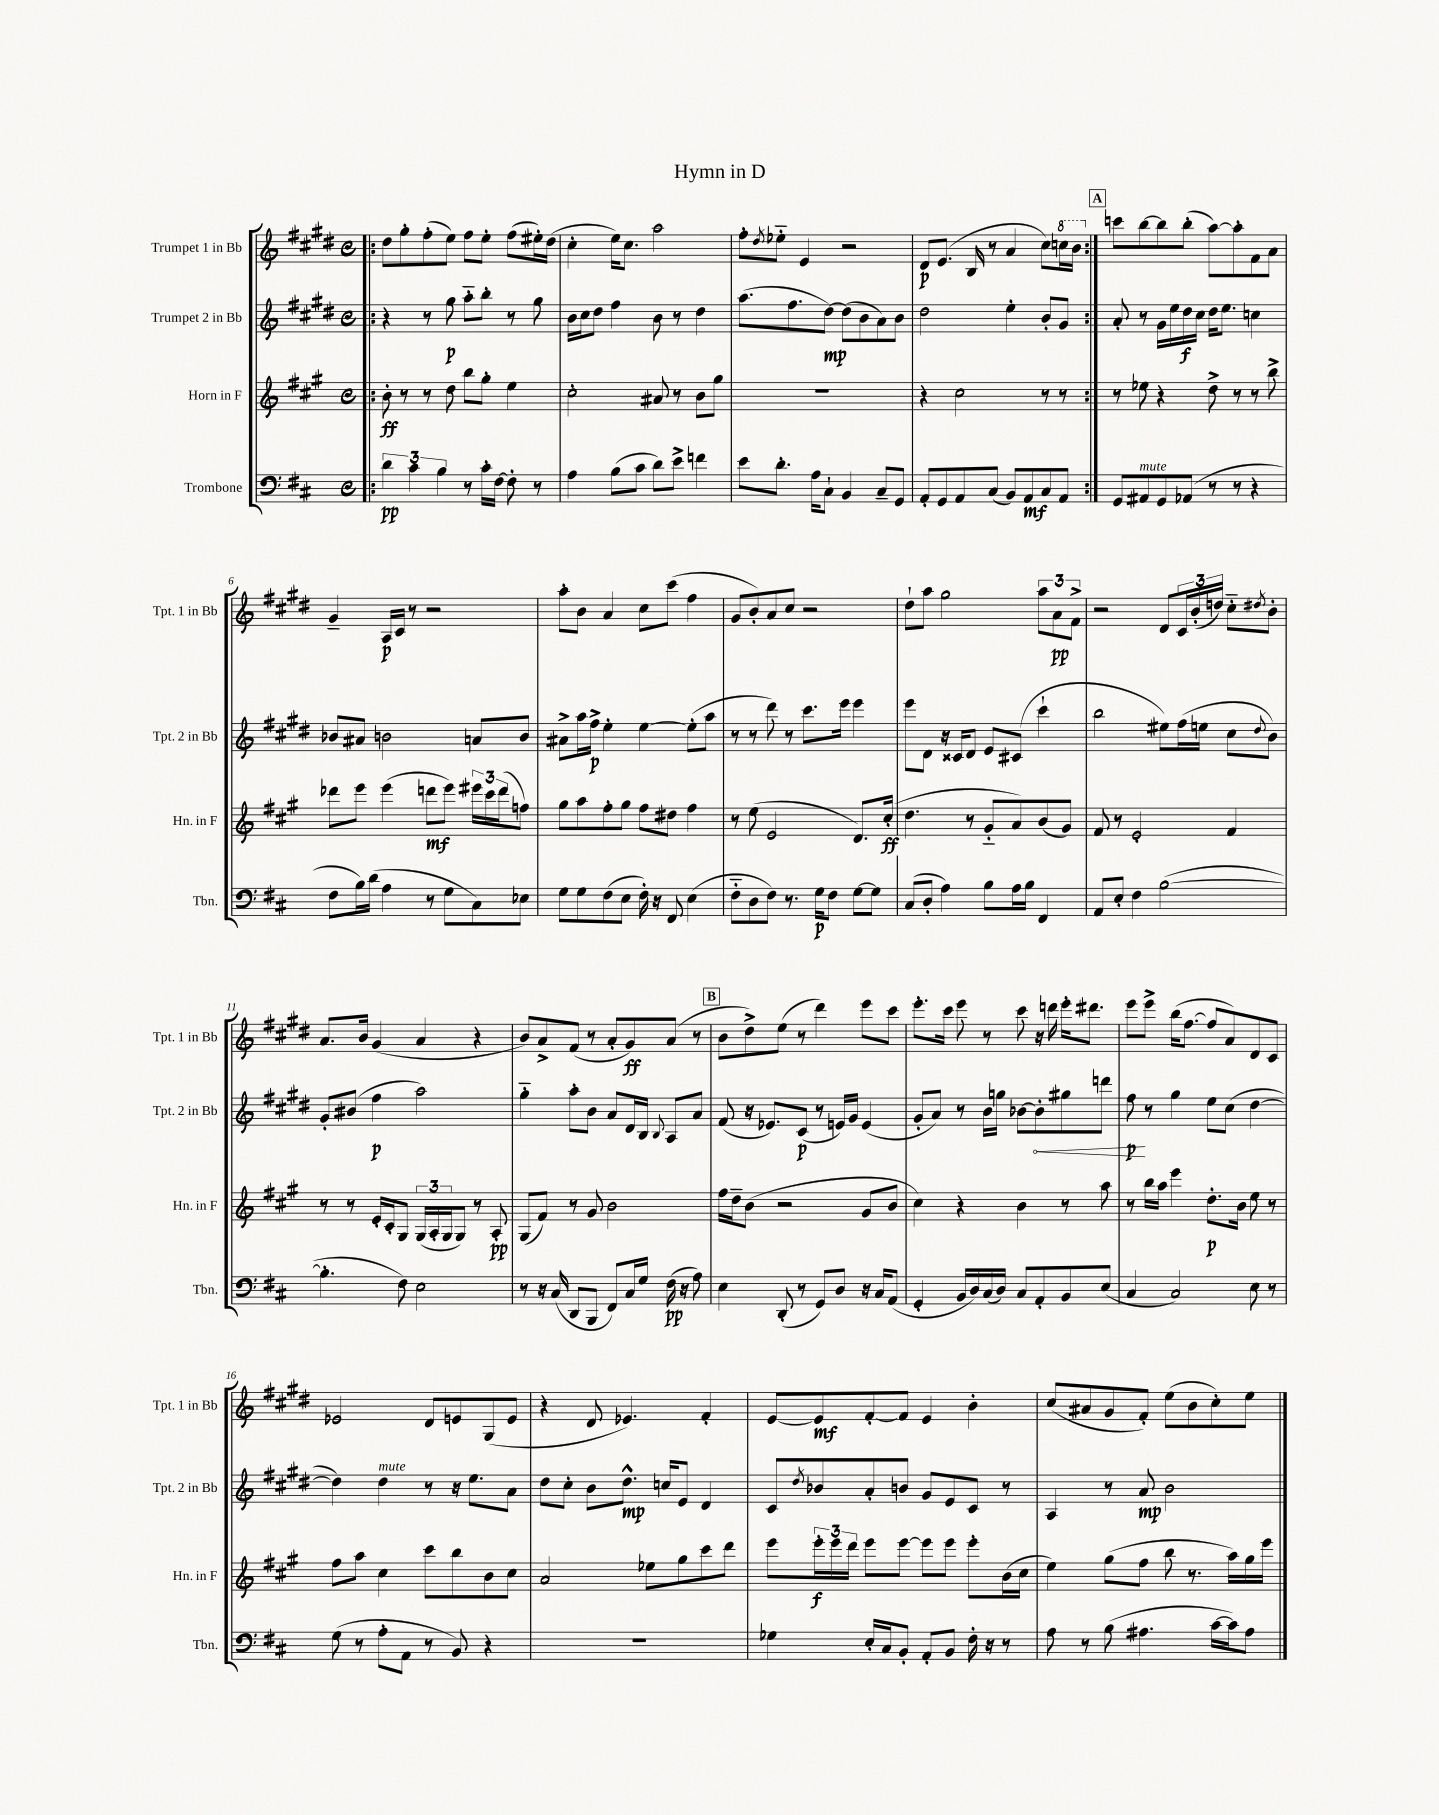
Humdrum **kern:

**kern	**kern	**kern	**kern
*staff4	*staff3	*staff2	*staff1
*clefF4	*clefG2	*clefG2	*clefG2
*k[f#c#]	*k[f#c#g#]	*k[f#c#g#d#]	*k[f#c#g#d#]
*M4/4	*M4/4	*M4/4	*M4/4
*met(c)	*met(c)	*met(c)	*met(c)
=!|:	=!|:	=!|:	=!|:
6d	8b'	4r	8dd#
.	8r	.	8gg#'
6c#	.	.	.
.	8r	8r	(8ff#'
6B	.	.	.
.	8dd	8gg#	8ee)
8r	8bb	8aa'~	8ff#
16c#'	8gg#'	8bb'	8ee'
[16F#	.	.	.
8F#']	4ee	8r	(8ff#
8r	.	8gg#	16ee#')
.	.	.	(16dd#
=	=	=	=
4A	2cc#'	16b	4cc#'
.	.	16cc#	.
.	.	8dd#	.
(8B	.	4ff#	16ee)
.	.	.	8.cc#
8c#	.	.	.
8d)	8a#	8b	2aa
8e^	8r	8r	.
4f	8b	4dd#	.
.	8gg#	.	.
=	=	=	=
8e	1r	(8.aa	8ff#'
.	.	.	8qdd#
8.d'	.	.	8ee-'~
.	.	8.ff#	.
.	.	.	4e
16A	.	.	.
8C#`	.	[8dd#)	.
4BB	.	(8dd#]	2r
.	.	8b	.
8C#~	.	8a)	.
8GG	.	8b	.
=	=	=	=
8AA'	4r	2dd#	8d#
8GG	.	.	(8.e
8AA	2cc#	.	.
.	.	.	16B
(8C#	.	.	8r
8BB)	.	4ee'	4a
8AA	.	.	.
8C#	8r	8b'	8cc#)
8AA	8r	8g#	16ccc
.	.	.	16bb
=:|!	=:|!	=:|!	=:|!
8GG	8r	8a'	8ccc
8AA#	8ee-	8r	[8bb
8GG	4r	16g#	8bb]
.	.	16ee	.
(8AA-	.	16dd#	(8bb'
.	.	16cc#	.
8r	8dd^	16dd#	[8aa)
.	.	8.ee	.
8r	8r	.	8aa']
4r	8r	4cc	8f#
.	8bb^	.	8a
=	=	=	=
8F#	8ddd-	8b-	4g#~
16B)	8eee	8a#	.
(16d	.	.	.
4A	(4eee	2b	16A
.	.	.	16c#
.	.	.	8r
8r	8ddd	.	2r
8G	8eee)	.	.
8C#)	24eee#	8a	.
.	24ccc#	.	.
.	(24ddd	.	.
8E-	8ff)	8b	.
=	=	=	=
8G	8gg#	8a#^	8aa'
8G	8aa	16aa	8b
.	.	16ff#^	.
(8F#	8ff#'	4ee'	4a
8E	8gg#	.	.
16F#')	8ff#	[4ee	8cc#
16r	.	.	.
8FF#	8dd#	.	(8ccc#
(4E	4ff#	(8ee']	4ff#
.	.	8aa	.
=	=	=	=
8F#'~	8r	8r	8g#
8D	(8ee	8r	8b')
8F#)	2e	8ddd#)	8a
8.r	.	8r	8cc#
.	.	8.ccc#	2r
16G	.	.	.
8F#	.	.	.
.	.	16eee	.
[8G	8.d)	4eee	.
8G]	.	.	.
.	(16cc#'	.	.
=	=	=	=
(8C#	4.dd	8eee	8dd#`
8D'	.	8d#	8aa
4A)	.	16r	2gg#
.	.	16c##	.
.	8r	8d#	.
8B	8g#'~	8e	.
16A	8a)	(8c#	.
16B	.	.	.
4FF#	(8b	4ccc#`	12aa
.	.	.	12a
.	8g#)	.	.
.	.	.	12f#^
=	=	=	=
8AA	8f#	2bb	2r
8E'	8r	.	.
4F#	2e'	.	.
([2B	.	8ee#)	8d#
.	.	(16ff#	24c#
.	.	.	(24b'
.	.	16ee	.
.	.	.	24dd)
.	4f#	8cc#	8cc#'~
.	.	8qqdd#	8qdd#
.	.	8b)	8b'
=	=	=	=
4.B']	8r	8g#'	8.a
.	8r	(8b#	.
.	.	.	16b
.	16e'	4ff#	(4g#
.	16c#'	.	.
8F#)	8G#	.	.
2E	(24G#	2aa)	4a
.	24A'	.	.
.	24G#	.	.
.	8G#)	.	.
.	8r	.	4r
.	8A'	.	.
=	=	=	=
8r	(8G#	4gg#'~	8b)
16r	8f#)	.	8a^
(16C#	.	.	.
8DD	8r	8aa'	(8f#
8BBB	8g#	8b	8r
8FF#)	2b	8a	8a'
16C#	.	16d#	8g#)
16G	.	16B	.
.	.	8qqB	.
(16F#	.	8A	(8a
16r	.	.	.
8A)	.	8a	8r
=	=	=	=
4E	16ff#	(8f#	8b
.	16dd~	.	.
.	(8b	16r	8dd#^)
.	.	8.e-)	.
(8DD'	2r	.	(8ee
8r	.	(8c#	8r
8GG)	.	8r	4ddd#)
8D	.	16e)	.
.	.	16g#	.
16r	8g#	(4e	8eee
16C#	.	.	.
(8AA	8b	.	8ccc#
=	=	=	=
4GG'	4cc#)	8g#'	8.eee'
.	.	8a)	.
.	.	.	16ccc#
16BB	4r	8r	8eee
16D)	.	.	.
(16C#	.	16b	8r
16D)	.	16gg	.
8C#	4b	[8b-	8ccc#
8AA'	.	8b-']	16r
.	.	.	16ddd
8BB	8r	8gg#	16eee'
.	.	.	8.ddd#
(8E	8aa	8ddd	.
=	=	=	=
4C#	8r	8ff#	8eee
.	16bb	8r	8eee^
.	16aa	.	.
2C#)	4eee	4gg#	(16bb
.	.	.	[8.ff#
.	8.dd'	8ee	8ff#]
.	.	(8cc#	8a)
.	16b	.	.
8E	8ee	[4dd#	8d#
8r	8r	.	8c#
=	=	=	=
(8G	8ff#	4dd#])	2e-
8r	8aa	.	.
8A'	4cc#	4dd#	.
8AA	.	.	.
8r	8ccc#	8r	8d#
8BB)	8bb	16r	8e
.	.	8.ee	.
4r	8b	.	(8G#
.	8cc#	8a	8e
=	=	=	=
1r	2a	8dd#	4r
.	.	8cc#'	.
.	.	8b	8d#
.	.	8.dd#^^	4.e-)
.	8ee-	.	.
.	.	16cc	.
.	8gg#	8e	.
.	8ccc#	4d#	4f#'
.	8ddd	.	.
=	=	=	=
4G-	8eee	8c#	[8e
.	.	8qdd#	.
.	24eee'	8b-	8e]
.	24eee	.	.
.	24ddd	.	.
16E'	8eee	8a'	[8f#'
16C#	.	.	.
8BB'	[8eee	8b	8f#]
8AA'	8eee]	8g#	4e
8BB	8eee	8e	.
16F#'	8eee'	8c#	4b'
16r	.	.	.
8r	(16b	8r	.
.	16cc#	.	.
=	=	=	=
8A	4ee)	4A	(8cc#
8r	.	.	8a#
(8B	(8gg#	8r	8g#
4.A#	8ff#	8a	8f#')
.	8bb	2b	(8ee
.	8.r	.	8b
[16c#	.	.	8cc#')
16c#])	16aa)	.	.
8A#	16gg#	.	8ee
.	16eee	.	.
==	==	==	==
*-	*-	*-	*-
